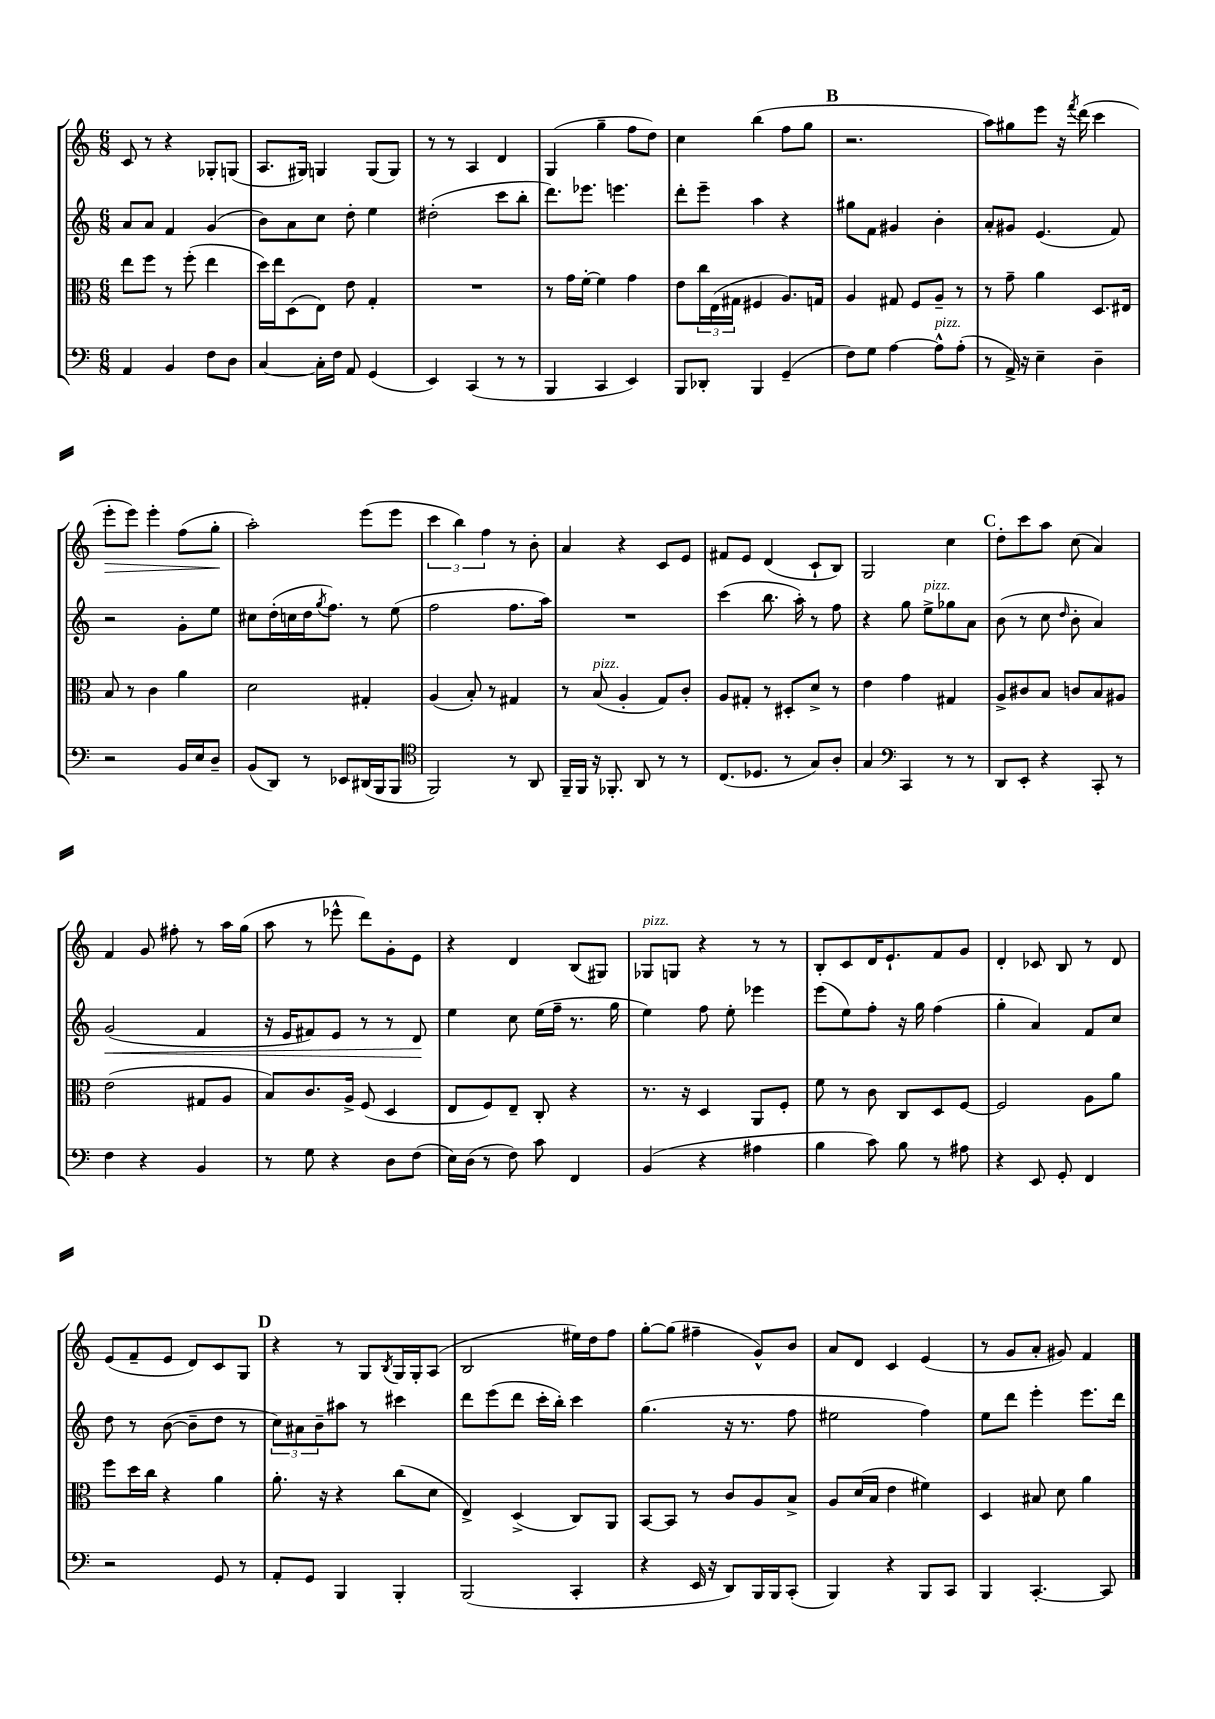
<<
\new StaffGroup <<
\new Staff = "s0" {
    \clef treble \key c \major \numericTimeSignature \time 6/8
    c'8 r8 r4 ges8-. g8( |
    a8. gis16) g4 g8( g8) |
    r8 r8 a4 d'4 |
    g4( g''4-- f''8 d''8) |
    c''4 b''4( f''8 g''8 |
    \mark \markup { \bold "B" } r2. |
    a''8) gis''8 e'''8 r16 \acciaccatura { f'''8 } d'''16( c'''4 |
    e'''8-.\> e'''8) e'''4-. f''8( g''8-.\! |
    a''2-.) e'''8( e'''8 |
    \tuplet 3/2 { c'''4 b''4) f''4 } r8 b'8-. |
    a'4 r4 c'8 e'8 |
    fis'8 e'8 d'4( c'8-! b8) |
    g2 c''4 |
    \mark \markup { \bold "C" } d''8-. c'''8 a''8 c''8( a'4) |
    f'4 g'8 fis''8-. r8 a''16 g''16( |
    a''8 r8 ees'''8-^ d'''8) g'8-. e'8 |
    r4 d'4 b8( gis8) |
    ges8^\markup { \italic "pizz." } g8 r4 r8 r8 |
    b8-. c'8 d'16 e'8.-! f'8 g'8 |
    d'4-. ces'8 b8 r8 d'8 |
    e'8( f'8-- e'8 d'8) c'8 g8 |
    \mark \markup { \bold "D" } r4 r8 g8 \acciaccatura { b8 } g16 g16-. a8( |
    b2 eis''16) d''16 f''8 |
    g''8~-. g''8( fis''4-- g'8-^) b'8 |
    a'8 d'8 c'4 e'4( |
    r8 g'8 a'8-. gis'8) f'4 \bar "|." |
}
\new Staff = "s1" {
    \clef treble \key c \major \numericTimeSignature \time 6/8
    a'8 a'8 f'4 g'4( |
    b'8) a'8 c''8 d''8-. e''4 |
    dis''2-.( c'''8 b''8-. |
    d'''8.) ees'''8. e'''4. |
    d'''8-. e'''8-- a''4 r4 |
    \mark \markup { \bold "B" } gis''8 f'8 gis'4 b'4-. |
    a'8-. gis'8 e'4.( f'8) |
    r2 g'8-. e''8 |
    cis''8 d''16-.( c''16 d''16 \acciaccatura { g''8 } f''8.) r8 e''8( |
    f''2 f''8. a''16) |
    R2. |
    c'''4( b''8. a''16-.) r8 f''8 |
    r4 g''8 e''8->^\markup { \italic "pizz." } ges''8 a'8 |
    \mark \markup { \bold "C" } b'8( r8 c''8 \grace { d''16 } b'8-. a'4) |
    g'2\<( f'4 |
    r16 e'16 fis'8) e'8 r8 r8 d'8\! |
    e''4 c''8 e''16( f''16-- r8. g''16 |
    e''4) f''8 e''8-. ees'''4 |
    e'''8( e''8) f''8-. r16 g''16 f''4( |
    g''4-. a'4) f'8 c''8 |
    d''8 r8 b'8~( b'8-- d''8 r8 |
    \mark \markup { \bold "D" } \tuplet 3/2 { c''8) ais'8 b'8-- } ais''8 r8 cis'''4 |
    d'''8 e'''8( d'''8 c'''16-. b''16-.) c'''4 |
    g''4.( r16 r8. f''8 |
    eis''2 f''4) |
    e''8 d'''8 e'''4-. e'''8. d'''16 \bar "|." |
}
\new Staff = "s2" {
    \clef alto \key c \major \numericTimeSignature \time 6/8
    e''8 f''8 r8 f''8-.( e''4 |
    d''16) e''16 d8( e8) e'8 g4-. |
    R2. |
    r8 g'16 f'16~-. f'4 g'4 |
    e'8 \tuplet 3/2 { c''16 e16( gis16 } fis4 a8.) g16 |
    \mark \markup { \bold "B" } a4 gis8 f8 a8-- r8 |
    r8 g'8-- a'4 d8. eis16 |
    b8 r8 c'4 a'4 |
    d'2 gis4-. |
    a4( b8-.) r8 gis4 |
    r8 b8^\markup { \italic "pizz." }( a4-. g8) c'8-. |
    a8 gis8-. r8 dis8-. d'8-> r8 |
    e'4 g'4 gis4 |
    \mark \markup { \bold "C" } a8-> cis'8 b8 c'8 b8 ais8 |
    e'2( gis8 a8 |
    b8) c'8. a16-> f8( d4 |
    e8 f8) e8-- c8-. r4 |
    r8. r16 d4 a,8 f8-. |
    f'8 r8 c'8 c8 d8 f8~ |
    f2 a8 a'8 |
    f''8 d''16 c''16 r4 a'4 |
    \mark \markup { \bold "D" } a'8.-. r16 r4 c''8( d'8 |
    e4->) d4->( c8) a,8 |
    b,8~ b,8 r8 c'8 a8 b8-> |
    a8 d'16( b16 e'4 fis'4) |
    d4 bis8 d'8 a'4 \bar "|." |
}
\new Staff = "s3" {
    \clef bass \key c \major \numericTimeSignature \time 6/8
    a,4 b,4 f8 d8 |
    c4~ c16-. f16 a,8 g,4( |
    e,4) c,4( r8 r8 |
    b,,4 c,4 e,4) |
    b,,8 des,8-. b,,4 g,4--( |
    \mark \markup { \bold "B" } f8) g8 a4~ a8-^^\markup { \italic "pizz." } a8-.( |
    r8 a,16->) r16 e4-- d4-- |
    r2 b,16 e16 d8-- |
    b,8( d,8) r8 ees,8 dis,16( b,,16 b,,8 |
    \clef tenor f,2) r8 a,8 |
    f,16-- f,16 r16 fes,8.-. a,8 r8 r8 |
    c8.( des8. r8 g8) a8-. |
    g4 \clef bass c,4 r8 r8 |
    \mark \markup { \bold "C" } d,8 e,8-. r4 c,8-. r8 |
    f4 r4 b,4 |
    r8 g8 r4 d8 f8( |
    e16) d16( r8 f8) c'8 f,4 |
    b,4( r4 ais4 |
    b4 c'8) b8 r8 ais8 |
    r4 e,8 g,8-. f,4 |
    r2 g,8 r8 |
    \mark \markup { \bold "D" } a,8-. g,8 b,,4 b,,4-. |
    b,,2( c,4-. |
    r4 e,16 r16 d,8) b,,16 b,,16 c,8-.( |
    b,,4) r4 b,,8 c,8 |
    b,,4 c,4.~-. c,8 \bar "|." |
}
>>
>>
\layout { \context { \Score \remove "Bar_number_engraver" } }
